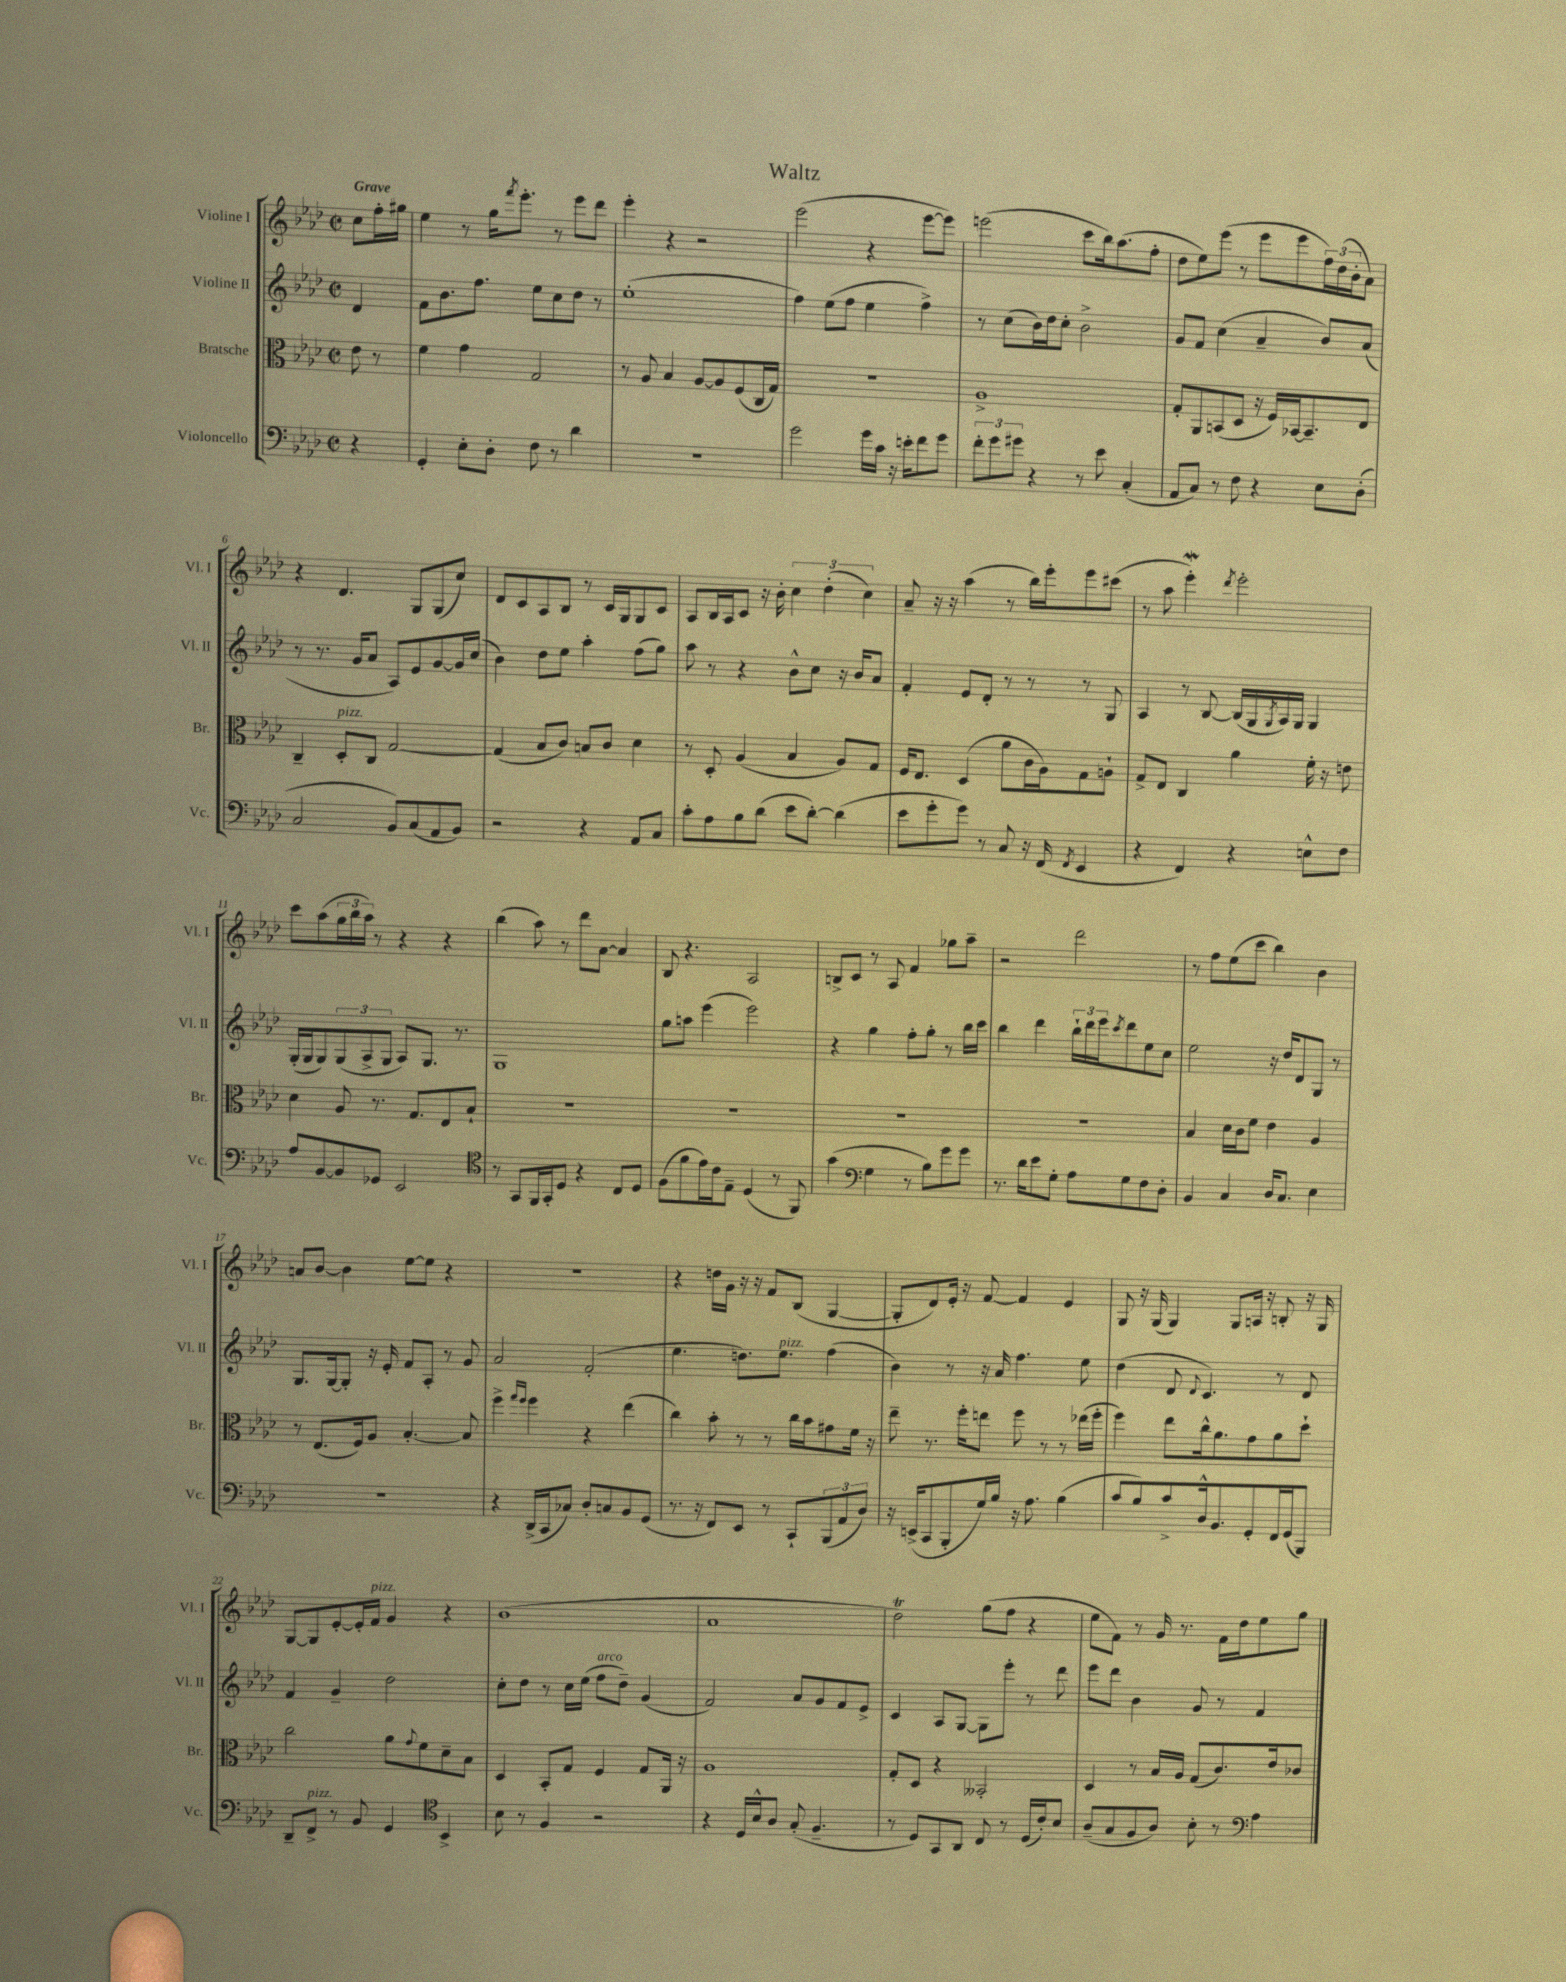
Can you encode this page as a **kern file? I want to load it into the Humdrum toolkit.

**kern	**kern	**kern	**kern
*staff4	*staff3	*staff2	*staff1
*clefF4	*clefC3	*clefG2	*clefG2
*k[b-e-a-d-]	*k[b-e-a-d-]	*k[b-e-a-d-]	*k[b-e-a-d-]
*M2/2	*M2/2	*M2/2	*M2/2
*met(c|)	*met(c|)	*met(c|)	*met(c|)
4r	8e-	4d-	8cc
.	8r	.	16ff'
.	.	.	16gg#
=	=	=	=
4GG'	4f	8f	4ee-
.	.	8.b-	.
8E-'	4g	.	8r
.	.	8.ff	.
8D-'	.	.	16gg
.	.	.	8qfff
.	.	.	8.eee-'
8F	2G	8ee-	.
8r	.	8cc	8r
4d-	.	8dd-	8eee-
.	.	8r	8ddd-
=	=	=	=
1r	8r	(1ee-'	4eee-'
.	8A-	.	.
.	4B-	.	4r
.	[8A-	.	2r
.	8A-]	.	.
.	(8F	.	.
.	16C	.	.
.	16G)	.	.
=	=	=	=
2g	1r	4ff)	(2eee-
.	.	(8ee-	.
.	.	8ff	.
16g	.	4ee-	4r
16c	.	.	.
16r	.	.	.
16e'	.	.	.
8f	.	4ff^)	[8eee-
8g	.	.	8eee-])
=	=	=	=
12f'	1A-^	8r	(2eee
12g	.	.	.
.	.	(8cc	.
12g#	.	.	.
4r	.	16b-)	.
.	.	16dd-	.
.	.	8cc'	.
8r	.	2b-^	8ccc
8e-	.	.	16bb-)
.	.	.	(8.aa-
(4C'	.	.	.
.	.	.	8ff'
=	=	=	=
8AA-	8G'	8g	8dd-
8C)	8AA-	8f	8ee-)
8r	(8BB	(4cc	(8eee-
8F	8D-	.	8r
4r	16r	4a-~	8eee-
.	16F)	.	.
.	[16BB-	.	8eee-
.	8.BB-~]	.	.
8E-	.	8b-)	24ff)
.	.	.	(24dd-
.	.	.	24b-'
(8D-'	8E-	(8a-	8a-)
=	=	=	=
2C	4C~	8r	4r
.	.	8.r	.
.	8D-'	.	4.d-
.	.	16g	.
.	8C	8a-	.
8BB-)	[2G	8A-)	.
(8C	.	8e-	8G
8AA-	.	[8g	(8G
8BB-)	.	16g]	8cc)
.	.	(16cc	.
=	=	=	=
2r	(4G]	4b-)	8d-
.	.	.	8c
.	8B-	8dd-	8A-
.	8c)	8ee-	8B-
4r	8B	4aa-'	8r
.	8c	.	16c
.	.	.	16G
8AA-	4d-	(8ff	8G
8C	.	8gg)	8c
=	=	=	=
8c'	8r	8aa-	8A-
8A-	8D-'	8r	16B-
.	.	.	16A-
8B-	(4A-	4r	8c
(8d-	.	.	16r
.	.	.	16b-'
8e-	4B-	8b-^^	6cc
[8d-')	.	8cc	.
.	.	.	(6dd-'
(4d-]	8A-)	16r	.
.	.	16b-	.
.	.	.	6cc)
.	8G	8a-	.
=	=	=	=
8e-	16F	4f'	8a-~
.	8.E-	.	.
8g'	.	.	16r
.	.	.	16r
8g)	(4D-	8e-	(4aa-
8r	.	8d-'	.
8C	8a-	8r	8r
16r	16c	8r	16bb-)
(16FF	16A-)	.	16eee-'
8qFF	.	.	.
4EE-	8G	8r	8eee-
.	8A`	8G	(8ccc#
=	=	=	=
4r	8G^	4A-	8r
.	8E-	.	8aa-
4FF)	4C	8r	4eee-')
.	.	[8B-	.
.	.	.	8qddd-
4r	4a-	(16B-]	2eee-'
.	.	16G	.
.	.	8qG	.
.	.	16A-)	.
.	.	16G	.
8E^^	16f'	4G	.
.	16r	.	.
8F	8e	.	.
=	=	=	=
8A-	4d-	(16G'	8ccc
.	.	16G	.
[8BB-	.	8G)	(8aa-
8BB-]	8A-	(12G	24gg
.	.	.	24bb-
.	.	12A-^	24aa-)
8GG-	8.r	.	8r
.	.	12G	.
2EE-	.	8A-)	4r
.	8.G	.	.
.	.	8.G	.
.	8E-	.	4r
.	.	8.r	.
.	8B-`	.	.
=	=	=	=
*clefC4	*	*	*
8r	1r	1G	(4bb-
8GG	.	.	.
16FF	.	.	8aa-)
16GG'	.	.	.
8D-	.	.	8r
4r	.	.	8ddd-
.	.	.	[8a-
8C	.	.	4a-]
8D-	.	.	.
=	=	=	=
(8F	1r	8gg	8B-
8f	.	8aa	4.r
16e-)	.	(4eee-	.
16c	.	.	.
8E-~	.	.	.
(4D-	.	2eee-)	2A-
8r	.	.	.
8FF)	.	.	.
=	=	=	=
(4g	1r	4r	8B^
.	.	.	8c
*clefF4	*	*	*
4G	.	4gg	8r
.	.	.	8A-
8r	.	8ff'	4f
8B-)	.	8gg'	.
8g	.	8r	8gg-
8g	.	16bb-	8aa-~
.	.	16ccc	.
=	=	=	=
8.r	1r	4bb-	2r
16d-	.	.	.
8e-	.	4ddd-	.
8G'	.	.	.
8A-	.	24bb-`	2ddd-
.	.	24ddd-	.
.	.	24eee-	.
.	.	8qccc	.
8G	.	8ddd-	.
8F	.	8ee-	.
8D-'	.	8cc	.
=	=	=	=
4BB-	4B-	2ee-	8r
.	.	.	8ff
4C	16d-	.	(8ee-
.	16c	.	.
.	8f	.	8ccc
16D-	4e-	16r	4bb-)
8.C	.	16dd-	.
.	.	8d-	.
4E-	4A-	8G	4b-
.	.	8r	.
=	=	=	=
1r	8r	8.G	8a
.	(8.E-	.	[8b-
.	.	[16G	.
.	.	8G']	4b-]
.	16F)	.	.
.	8A-	16r	.
.	.	16e-'	.
.	[4.B-'	8f	[8ee-
.	.	8A-'	8ee-]
.	.	8r	4r
.	8B-]	8g	.
=	=	=	=
4r	4ff^	2a-	1r
.	16qqgg	.	.
.	16qqff	.	.
(16DD-^	4ff	.	.
16CC	.	.	.
8C-)	.	.	.
8D-'	4r	(2f'	.
8C	.	.	.
8BB-	(4ee-	.	.
(8GG	.	.	.
=	=	=	=
8.r	4cc)	4.ee-	4r
16r	.	.	.
8FF)	8b-'	.	16dd
.	.	.	16g
8EE-	8r	8.dd)	16r
.	.	.	16r
8r	8r	.	8f
.	.	8.ee-	.
8CC`	16cc	.	(8B-
.	16b-	.	.
(12BBB-	8g#	(4ff	[4G
12AA-	.	.	.
.	16f	.	.
12D-)	.	.	.
.	16r	.	.
=	=	=	=
16r	8ee-~	4b-)	8G']
(16EE^	.	.	.
8CC	8.r	.	8d-)
8BBB-'	.	8r	16e-'
.	16ff'	.	16r
16G)	8ee	16r	[8f
16B-	.	16a-	.
16r	8ff	4.ff	4f]
8.A-	.	.	.
.	8r	.	.
(4B-	8r	.	4e-
.	(16ee-	8ee-	.
.	16ff'	.	.
=	=	=	=
8c	4ff)	(4dd-	8G
8B-)	.	.	16r
.	.	.	(16G
8c^	8ee-	8d-	4G)
.	.	8qqd-	.
16D-^^	16cc^^	4.c)	.
8.BB-	8.a-	.	.
.	.	.	8G
8GG'	8g	.	16A
.	.	.	16r
16FF	8a-	8r	8B'
(16GG	.	.	.
8BBB-)	8dd-`	8d-	16r
.	.	.	16G
=	=	=	=
8DD-~	2cc	4f	[8G
8FF^	.	.	8G]
8r	.	4g~	[8e-'
8BB-	.	.	16e-']
.	.	.	16f
4GG	8a-	2dd-	4g
.	8qqg	.	.
.	8f	.	.
*clefC4	*	*	*
4BB-^	8d-~	.	4r
.	8B-	.	.
=	=	=	=
8B-	4D-	8cc'	(1b-
8r	.	8dd-	.
4F	8BB-'	8r	.
.	8G	16cc	.
.	.	(16ee-	.
2r	4F	8ff	.
.	.	8dd-~)	.
.	8G	(4g	.
.	16AA-	.	.
.	16r	.	.
=	=	=	=
4r	1A-	2f)	1a-
16D-	.	.	.
16B-^^	.	.	.
8A-	.	.	.
(8G'	.	8a-	.
4.F~	.	8g	.
.	.	8f	.
.	.	8e-^	.
=	=	=	=
8r	8G'	4c	2dd-)
8D-)	8D-	.	.
8GG	4r	8A-	.
8AA-	.	[8G	.
8C	2BB--'	8G]	(8gg
8r	.	8eee-'	8ff
(16D-	.	8r	4r
16c')	.	.	.
8B-	.	8ddd-	.
=	=	=	=
(8A-~	4D-	8eee-	8ee-
8G	.	8ddd-	8f)
8F	8r	4b-	8r
8A-)	16B-	.	16g
.	16A-	.	8.r
8B-'	(8G	8g	.
8r	8.c)	8r	16f
.	.	.	16dd-
*clefF4	*	*	*
4A-	.	4f	8ee-
.	16e-	.	.
.	8c-	.	8gg
==	==	==	==
*-	*-	*-	*-
